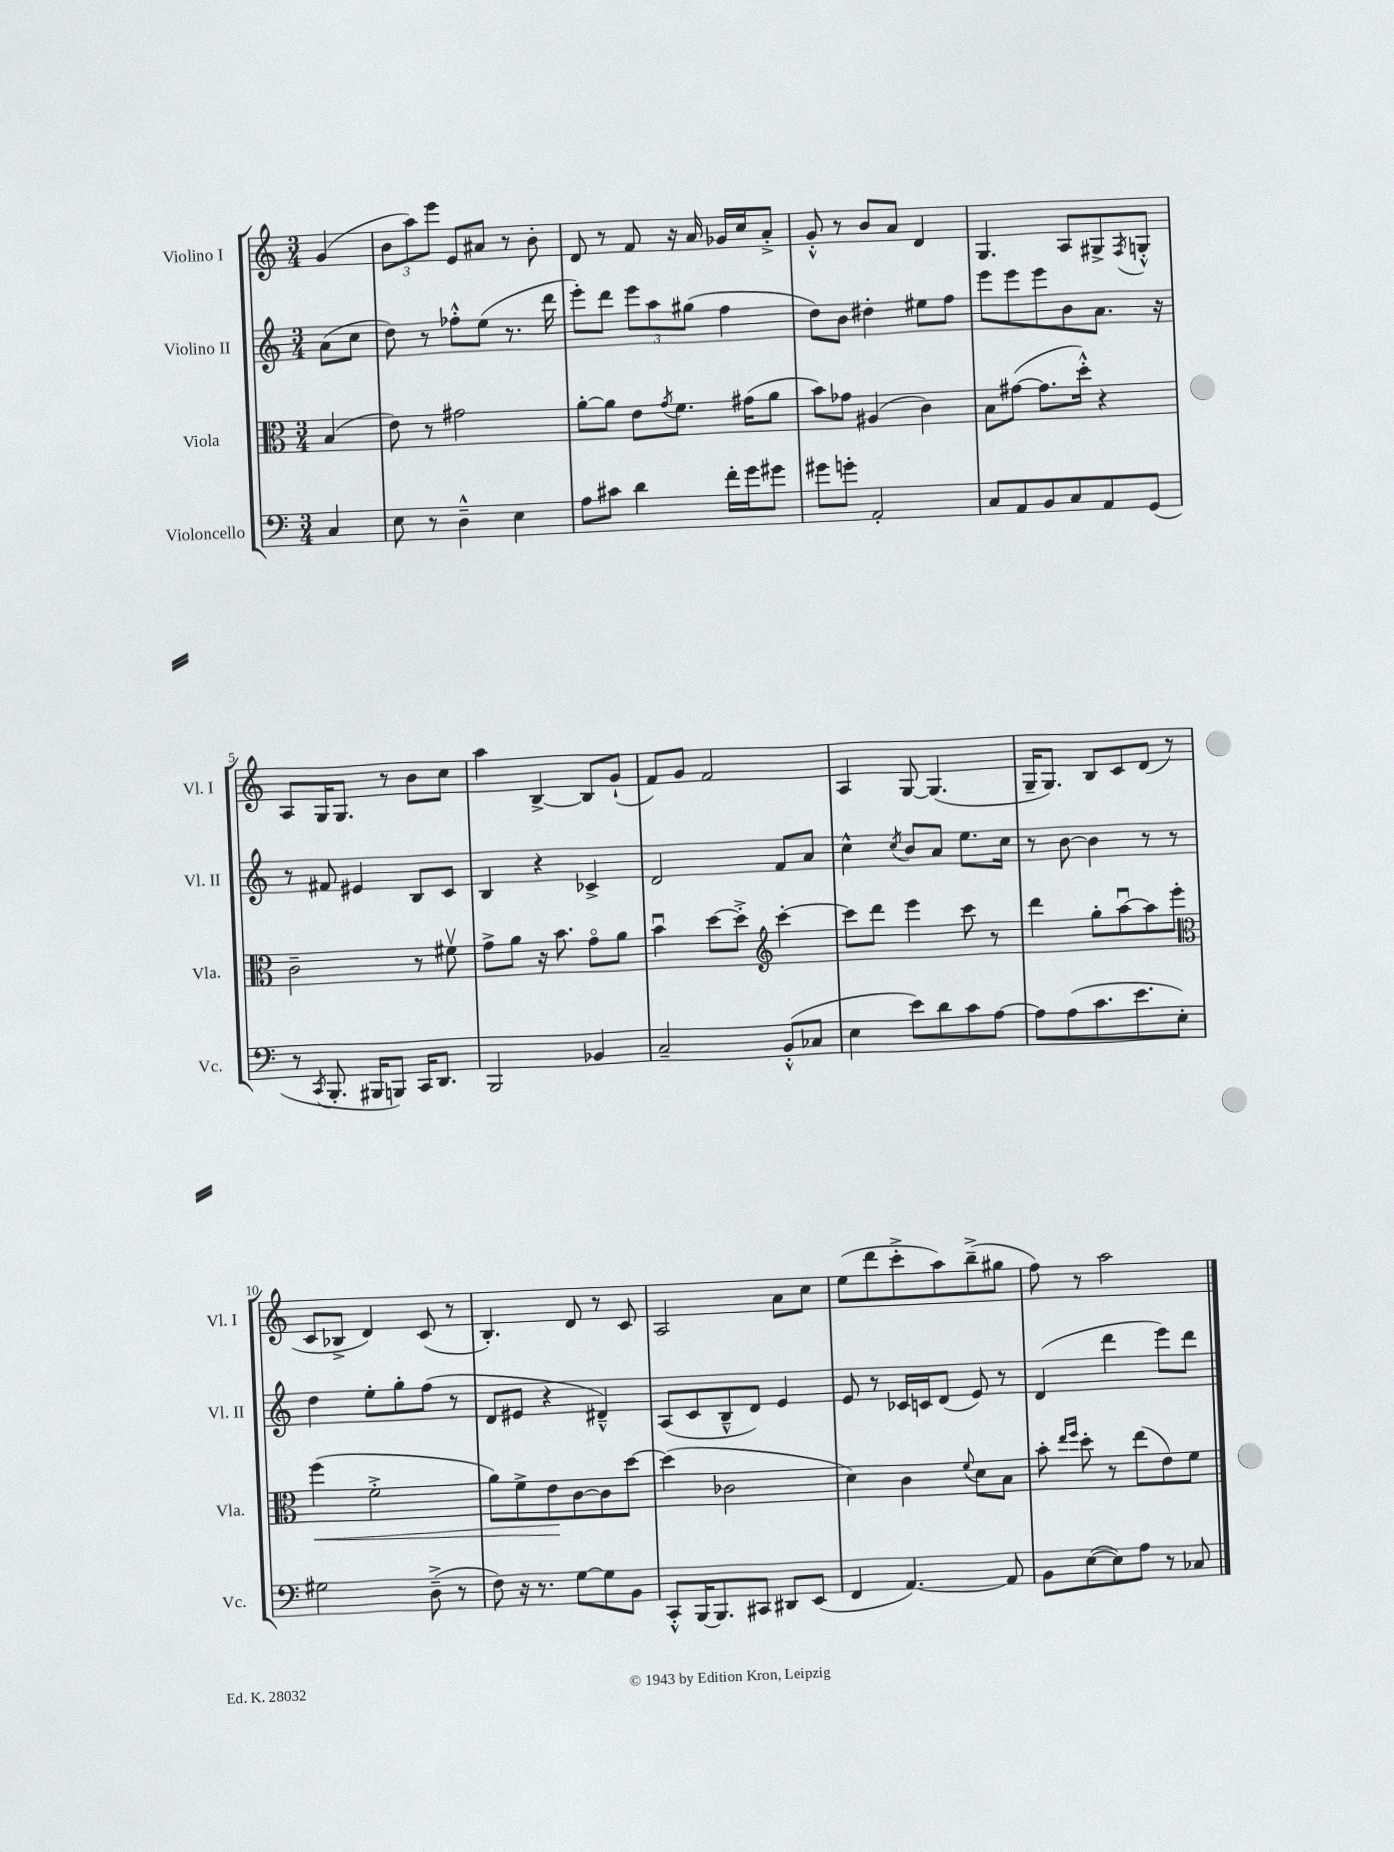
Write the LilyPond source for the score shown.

<<
\new StaffGroup <<
\new Staff = "s0" \with { instrumentName = "Violino I" shortInstrumentName = "Vl. I" } {
    \clef treble \key c \major \numericTimeSignature \time 3/4 \partial 4
    g'4( |
    \tuplet 3/2 { b'8 a''8) e'''8 } e'8 ais'8 r8 b'8-. |
    d'8 r8 f'8 r16 a'16 ges'16 c''16 a'8-.-> |
    g'8-.-^ r8 b'8 a'8 d'4 |
    g4. a8 gis8-> \acciaccatura { f8 } g8-.-^ |
    a8 g16 g8. r8 b'8 c''8 |
    a''4 b4~-> b8 g'8-!( |
    f'8) g'8 f'2 |
    a4 g8~ g4.( |
    g16-- g8.) b8 c'8 d'8( r8 |
    c'8 bes8-> d'4) c'8( r8 |
    b4.-.) d'8 r8 c'8 |
    a2 a'8 c''8 |
    e''8( d'''8 c'''8-.-> a''8) b''8--->( gis''8 |
    f''8) r8 a''2 \bar "|." |
}
\new Staff = "s1" \with { instrumentName = "Violino II" shortInstrumentName = "Vl. II" } {
    \clef treble \key c \major \numericTimeSignature \time 3/4 \partial 4
    a'8( c''8 |
    d''8) r8 fes''8-.-^ e''8( r8. d'''16 |
    e'''8-.) d'''8 \tuplet 3/2 { e'''8 a''8 gis''8( } f''4 |
    d''8) b'8 dis''4-. eis''8 f''8 |
    e'''8 e'''8 e'''8 b'8 a'8. r16 |
    r8 fis'8 eis'4 b8 c'8 |
    b4 r4 ces'4-> |
    d'2 f'8 a'8 |
    c''4-^ \acciaccatura { c''8 } b'8 a'8 e''8. c''16 |
    r8 b'8~ b'4 r8 r8 |
    d''4 e''8-. g''8-. f''8( r8 |
    d'8 eis'8 r4 dis'4---^) |
    a8( c'8 b8---^ d'8) e'4 |
    e'8 r8 ces'16 c'16 d'8( e'8) r8 |
    d'4( d'''4 e'''8) d'''8 \bar "|." |
}
\new Staff = "s2" \with { instrumentName = "Viola" shortInstrumentName = "Vla." } {
    \clef alto \key c \major \numericTimeSignature \time 3/4 \partial 4
    b4( |
    e'8) r8 gis'2 |
    a'8~-. a'8 e'8 \acciaccatura { g'8 } f'8. gis'16( a'8 |
    b'8) ges'8 ais4( c'4) |
    b8 gis'8~( gis'8. d''16-.-^) r4 |
    c'2-- r8 fis'8\upbow |
    g'8-> a'8 r16 b'8. g'8\flageolet a'8 |
    b'4\downbow d''8~ d''8-.-> \clef treble c'''4~-. |
    c'''8 d'''8 e'''4 c'''8 r8 |
    d'''4 g''8-. a''8~\downbow a''8 e'''8-. |
    \clef alto f''4\<( f'2-.-> |
    a'8) f'8-> e'8\! c'8~ c'8 d''8~ |
    d''4( ces'2 |
    d'4) c'4 \appoggiatura { f'8 } d'8 b8 |
    b'8-. \grace { e''16 f''16 } d''8-. r8 e''8( e'8) f'8 \bar "|." |
}
\new Staff = "s3" \with { instrumentName = "Violoncello" shortInstrumentName = "Vc." } {
    \clef bass \key c \major \numericTimeSignature \time 3/4 \partial 4
    c4 |
    e8 r8 d4---^ e4 |
    a8 cis'8 d'4 f'16-. g'16 gis'8 |
    gis'8 g'8-. a,2-. |
    c8 a,8 b,8 c8 a,8 g,8( |
    r8 \acciaccatura { c,8 } b,,8.-. bis,,16 b,,8) c,16 d,8. |
    b,,2 bes,4 |
    c2-- b,8-.-^( ces8 |
    e4 e'8) d'8 c'8 a8~ |
    a8 a8( c'8. e'8. e8-.) |
    gis2 d8--->( r8 |
    f8) r16 r8. g8~ g8 b,8 |
    c,8-.-^ b,,16~ b,,8. cis,8 dis,8 e,8( |
    f,4 a,4.~) a,8 |
    b,8 e8~( e8) a8 r8 ces8 \bar "|." |
}
>>
>>
